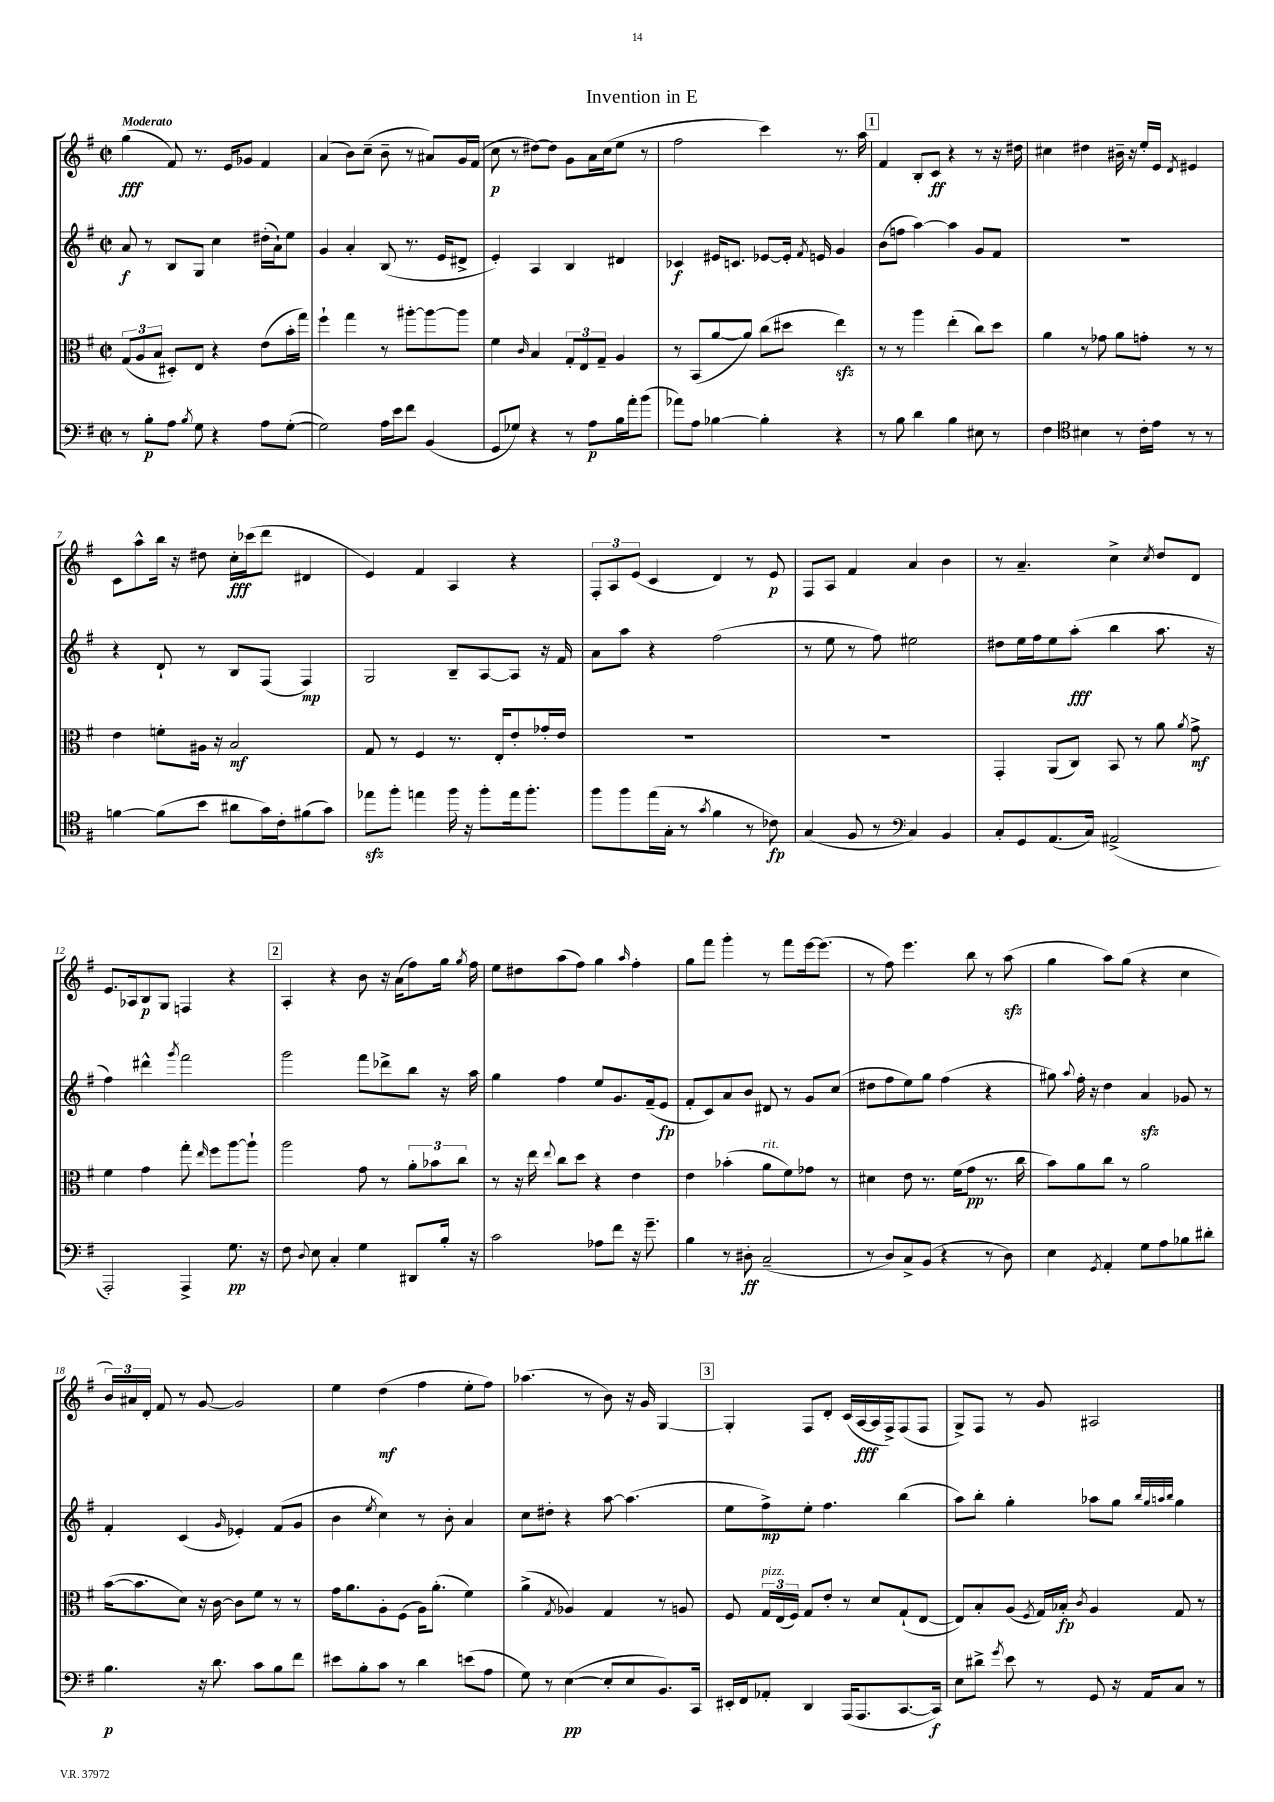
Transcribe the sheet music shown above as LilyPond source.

\header { title = "Invention in E" }
<<
\new StaffGroup <<
\new Staff = "s0" {
    \clef treble \key g \major \defaultTimeSignature \time 2/2 \tempo "Moderato"
    \autoBeamOff g''4\fff( fis'8) r8. e'16[ ges'8] fis'4 |
    a'4( b'8[) c''8]--( b'8-- r8 ais'8[) g'16 fis'16]( |
    c''8\p r8 dis''8[~) dis''8] g'8[ a'16 c''16( e''8] r8 |
    fis''2 c'''4) r8. a''16 |
    \mark \markup { \box "1" } fis'4 b8[-. c'8]\ff r4 r8 r16 dis''16 |
    cis''4 dis''4 bis'16-- r16 e''16[-. e'16] \acciaccatura { d'8 } eis'4 |
    c'8[ a''8-^ b''16] r16 dis''8 c''16[-.\fff ces'''16( d'''8] dis'4 |
    e'4) fis'4 a4 r4 |
    \tuplet 3/2 { fis8[-. a8 e'8]( } c'4 d'4) r8 e'8\p |
    fis8[ a8] fis'4 a'4 b'4 |
    r8 a'4.-- c''4-> \acciaccatura { c''8 } d''8[ d'8] |
    e'8.[ aes16 b8\p g8] f4 r4 |
    \mark \markup { \box "2" } a4-. r4 b'8 r16 a'16[( fis''8) g''16] \acciaccatura { g''8 } fis''16 |
    e''8[ dis''8 a''8( fis''8]) g''4 \grace { a''16 } fis''4-. |
    g''8[ fis'''8] g'''4-. r8 fis'''8[ e'''16~ e'''8.]( |
    r8 fis''8) e'''4. b''8 r8 a''8\sfz( |
    g''4 a''8[) g''8]( r4 c''4 |
    \tuplet 3/2 { b'16[) ais'16 d'16]-. } fis'8 r8 g'8~ g'2 |
    e''4 d''4\mf( fis''4 e''8[-. fis''8]) |
    aes''4.( r8 b'8) r16 g'16 g4~ |
    \mark \markup { \box "3" } g4-. fis8[ d'8]-. c'16[( a16~\fff a16 fis16->) fis8( fis8] |
    g8[->) fis8] r8 g'8 ais2 \bar "|." |
}
\new Staff = "s1" {
    \clef treble \key g \major \defaultTimeSignature \time 2/2
    \autoBeamOff a'8\f r8 b8[ g8] c''4 dis''16[-.( a'16-!) e''8] |
    g'4 a'4-. b8( r8. e'16[ dis'8]-> |
    e'4-.) a4 b4 dis'4 |
    ces'4\f eis'16[ c'8.] ees'8[~ ees'16]-. \acciaccatura { fis'8 } e'16 g'4 |
    \mark \markup { \box "1" } b'8[( f''8] a''4~) a''4 g'8[ fis'8] |
    R1 |
    r4 d'8-! r8 b8[ fis8]( fis4\mp) |
    g2 b8[-- a8~ a8] r16 fis'16 |
    a'8[ a''8] r4 fis''2( |
    r8 e''8 r8 fis''8) eis''2 |
    dis''8[ e''16 fis''16 e''8 a''8]-.\fff( b''4 a''8. r16 |
    fis''4) dis'''4-^ \acciaccatura { g'''8 } fis'''2 |
    \mark \markup { \box "2" } g'''2 fis'''8[ des'''8-> b''8] r16 a''16 |
    g''4 fis''4 e''8[ g'8. fis'16--( e'8]\fp |
    fis'8[-. c'8) a'8 b'8] dis'8 r8 g'8[ c''8]( |
    dis''8[ fis''8 e''8) g''8] fis''4( r4 |
    gis''8) \appoggiatura { a''8 } fis''16-. r16 d''4 a'4\sfz ges'8 r8 |
    fis'4-. c'4( \grace { g'16 } ees'4-.) fis'8[( g'8] |
    b'4 \acciaccatura { e''8 } c''4) r8 b'8-. a'4 |
    c''8[ dis''8]-. r4 a''8~ a''4.( |
    \mark \markup { \box "3" } e''8[ fis''8->\mp) e''8]-. fis''4. b''4( |
    a''8[) b''8]-. g''4-. aes''8[ g''8] \grace { b''32[ g''32 a''32 b''32] } g''4 \bar "|." |
}
\new Staff = "s2" {
    \clef alto \key g \major \defaultTimeSignature \time 2/2
    \autoBeamOff \tuplet 3/2 { g8[( a8 b8] } dis8[-.) e8] r4 e'8[( b'16-. g''16]) |
    fis''4-! g''4 r8 ais''8[~-. ais''8~ ais''8] |
    fis'4 \grace { c'16 } b4 \tuplet 3/2 { g8[-. e8 g8]-- } a4 |
    r8 b,8[( a'8~ a'8]) c''8[( dis''8] e''4\sfz) |
    \mark \markup { \box "1" } r8 r8 a''4 e''4-.( c''8[) d''8] |
    a'4 r8 ges'8 a'8[ g'8]-. r8 r8 |
    e'4 f'8[-. ais16] r16 b2\mf |
    g8 r8 fis4 r8. e16[-. e'8-. ges'16-. e'16] |
    R1 |
    R1 |
    g,4-. a,8[( c8]) b,8 r8 a'8 \acciaccatura { a'8 } g'8->\mf |
    fis'4 g'4 g''8-. \grace { e''16 } fis''8[ a''8~ a''8]-! |
    \mark \markup { \box "2" } a''2 g'8 r8 \tuplet 3/2 { a'8[-. bes'8 c''8] } |
    r8 r16 e''16 \appoggiatura { e''8 } c''8[ d''8] r4 e'4 |
    e'4 bes'4-.( a'8[^\markup { \italic "rit." } fis'8) ges'8] r8 |
    dis'4 e'8 r8. fis'16[( g'8]\pp r8. c''16 |
    b'8[) a'8 c''8] r8 a'2 |
    b'16[~( b'8. d'8]) r16 c'16~ c'8[ fis'8] r8 r8 |
    g'16[ a'8. a8-. fis8]( a16[) a'8.]-.( fis'4) |
    a'4->( \acciaccatura { g8 } aes4) g4 r8 a8 |
    \mark \markup { \box "3" } fis8 \tuplet 3/2 { g16[^\markup { \italic "pizz." } e16( fis16]) } g8[ e'8]-. r8 d'8[ g8-!( e8]~ |
    e8[) b8-. a8]( \acciaccatura { fis8 } g16[) bes16]-.\fp \acciaccatura { c'8 } a4 g8 r8 \bar "|." |
}
\new Staff = "s3" {
    \clef bass \key g \major \defaultTimeSignature \time 2/2
    \autoBeamOff r8 b8[-.\p a8] \acciaccatura { b8 } g8 r4 a8[ g8]~-.( |
    g2) a16[ e'16 fis'8] b,4( |
    g,8[ ges8]) r4 r8 a8[\p b16 a'16-. b'8]( |
    aes'8[) a8] bes4~ bes4-. r4 |
    \mark \markup { \box "1" } r8 b8 d'4 b4 eis8 r8 |
    fis4 \clef tenor bis4 r8 c'16[-. e'16] r8 r8 |
    f'4~ f'8[( b'8] ais'8[ g'16) c'16-. fis'8( g'8]) |
    ees''8[\sfz fis''8]-. e''4 fis''16 r16 fis''8[-. e''16 fis''8.]-. |
    fis''8[ fis''8 e''16( g16]-. r8 \acciaccatura { g'8 } fis'4 r8 ces'8\fp) |
    g4( fis8 r8 \clef bass c4) b,4 |
    c8[-. g,8 a,8.( c16]) ais,2->( |
    a,,2-.) a,,4-> g8.\pp r16 |
    \mark \markup { \box "2" } fis8 \appoggiatura { d8 } e8 c4-. g4 dis,8[ b16]-. r16 |
    c'2 aes8[ fis'8] r16 g'8.-- |
    b4 r8 dis8-.\ff c2--( |
    r8 d8[) c8-> b,8]( r4 r8 d8) |
    e4 \acciaccatura { g,8 } a,4-. g8[ a8 bes8 dis'8]-. |
    b4.\p r16 d'8. c'8[ b8 fis'8] |
    eis'8[ b8-. c'8] r8 d'4 e'8[( a8] |
    g8) r8 e4~\pp( e8[-. e8 b,8.) c,16] |
    \mark \markup { \box "3" } eis,16[-. fis,16 aes,8]-. d,4 a,,16[( a,,8. c,8.~ c,16]\f) |
    e8[ dis'8]-> \acciaccatura { g'8 } e'8 r8 g,8 r16 a,16[ c8] r8 \bar "|." |
}
>>
>>
